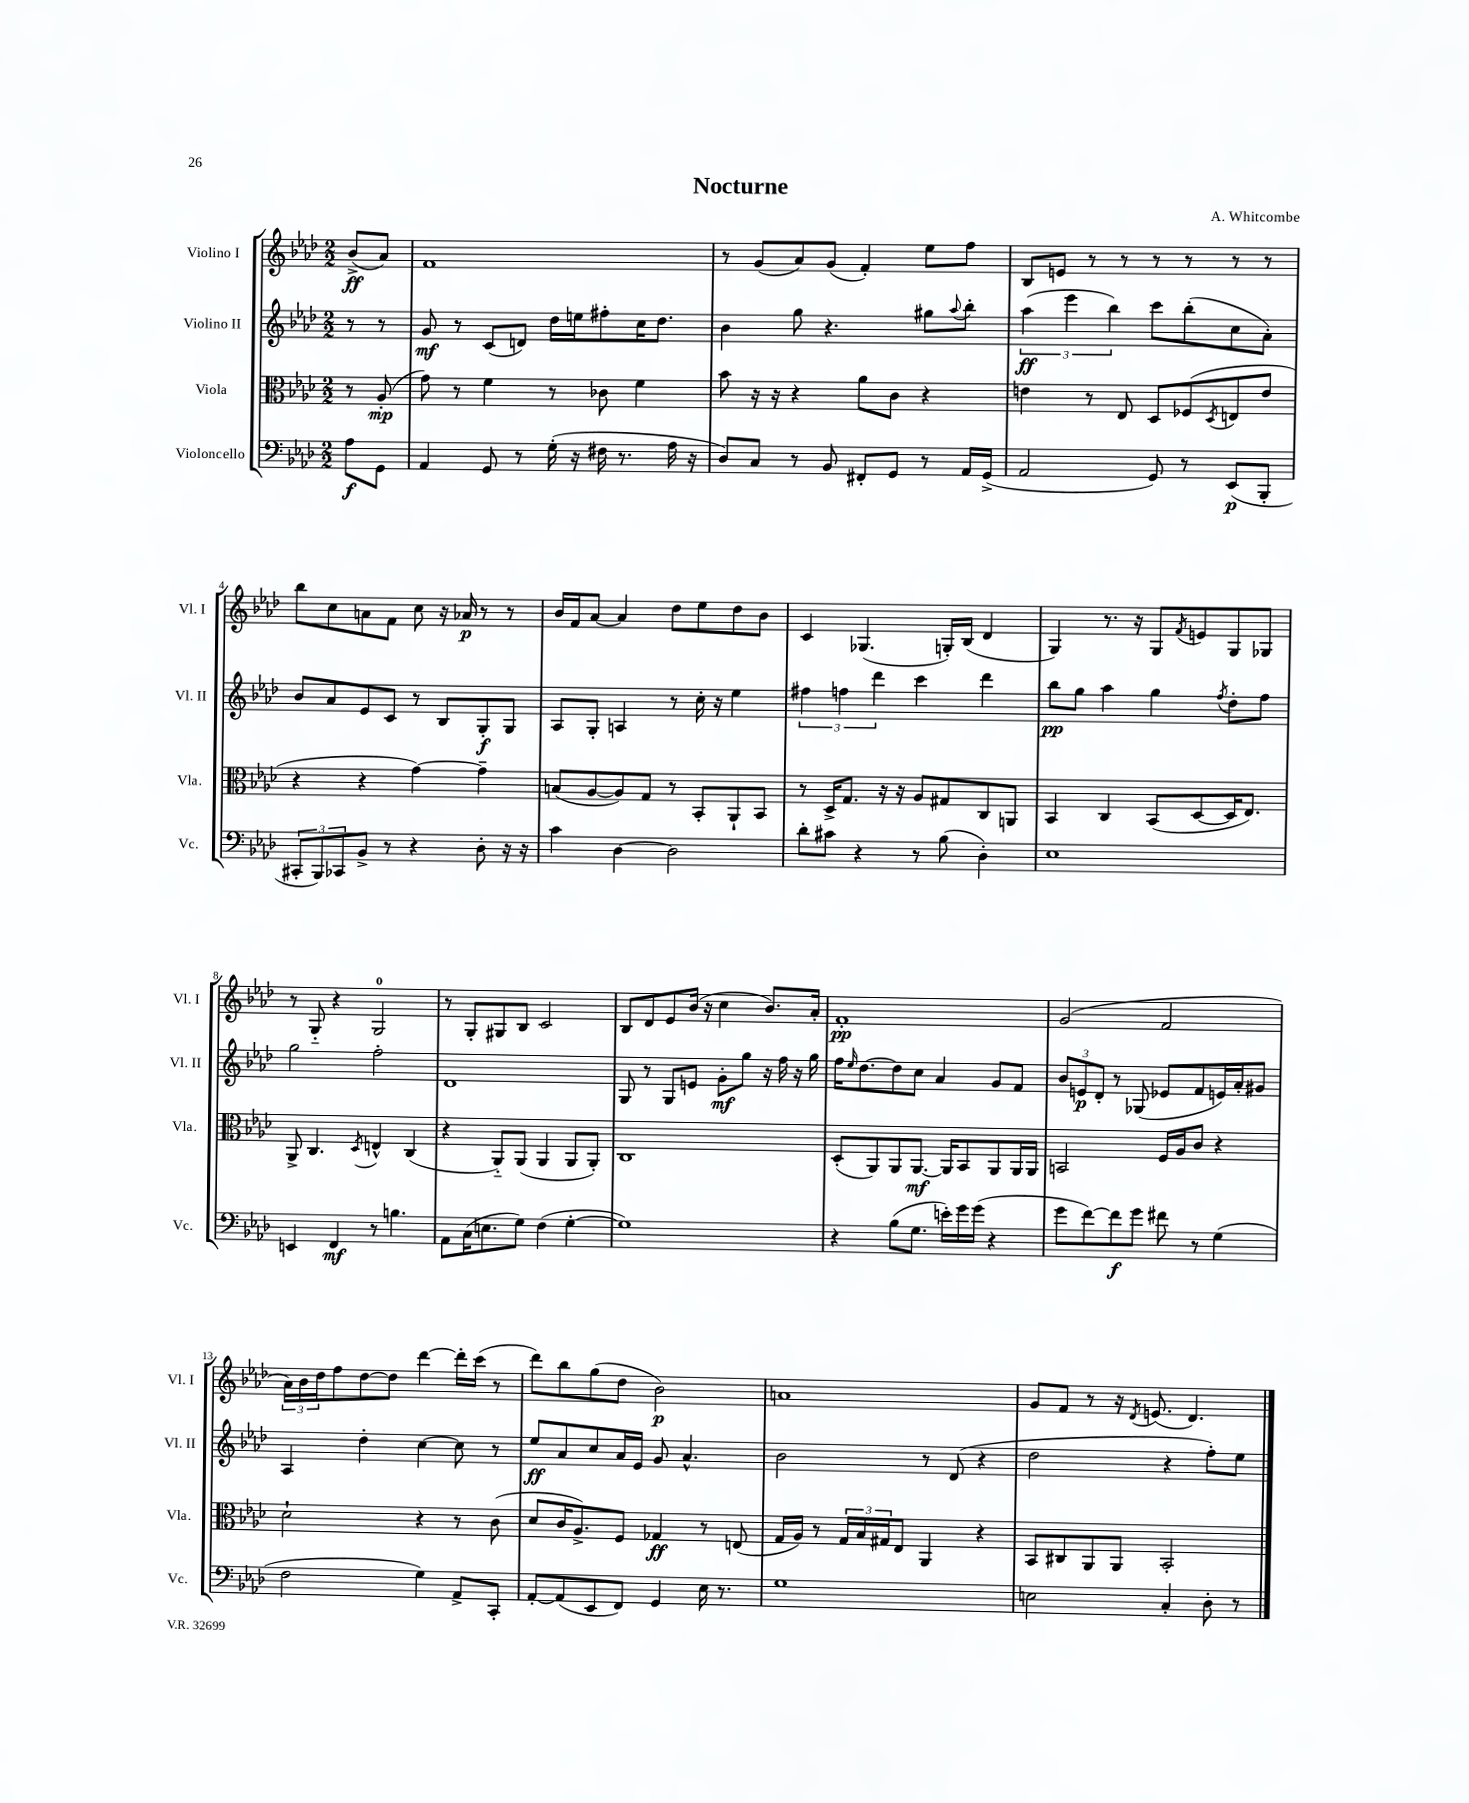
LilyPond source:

\header { title = "Nocturne" composer = "A. Whitcombe" }
<<
\new StaffGroup <<
\new Staff = "s0" \with { instrumentName = "Violino I" shortInstrumentName = "Vl. I" } {
    \clef treble \key aes \major \numericTimeSignature \time 2/2 \partial 4
    bes'8->\ff( aes'8) |
    f'1 |
    r8 g'8( aes'8) g'8( f'4-.) ees''8 f''8 |
    bes8 e'8 r8 r8 r8 r8 r8 r8 |
    bes''8 c''8 a'8 f'8 c''8 r16 aes'16\p r8 r8 |
    bes'16 f'16 aes'8~ aes'4 des''8 ees''8 des''8 bes'8 |
    c'4 ges4.( g16-.) bes16( des'4 |
    g4) r8. r16 g8 \acciaccatura { f'8 } e'8 g8 ges8 |
    r8 g8-_ r4 g2-0 |
    r8 g8-. gis8 bes8 c'2 |
    bes8 des'8 ees'8 bes'16( r16 c''4 bes'8.) aes'16-. |
    f'1-.\pp |
    g'2( f'2 |
    \tuplet 3/2 { aes'16) bes'16 des''16 } f''8 des''8~ des''8 des'''4~ des'''16-. c'''16( r8 |
    des'''8) bes''8 g''8( des''8 bes'2\p) |
    a'1 |
    g'8 f'8 r8 r16 \acciaccatura { des'8 } e'8.( des'4.) \bar "|." |
}
\new Staff = "s1" \with { instrumentName = "Violino II" shortInstrumentName = "Vl. II" } {
    \clef treble \key aes \major \numericTimeSignature \time 2/2 \partial 4
    r8 r8 |
    g'8\mf r8 c'8( d'8) des''16 e''16 fis''8-. c''16 des''8. |
    bes'4 g''8 r4. gis''8 \appoggiatura { aes''8 } bes''8-. |
    \tuplet 3/2 { aes''4\ff( ees'''4 bes''4) } c'''8 bes''8-.( c''8 aes'8-.) |
    bes'8 aes'8 ees'8 c'8 r8 bes8 g8-.\f g8 |
    aes8 g8-. a4 r8 c''16-. r16 ees''4 |
    \tuplet 3/2 { fis''4 f''4 des'''4 } c'''4 des'''4 |
    bes''8\pp g''8 aes''4 g''4 \acciaccatura { f''8 } des''8-. f''8 |
    g''2 f''2-. |
    des'1 |
    g8 r8 g8 e'8 g'8-.\mf g''8 r16 f''16 r16 g''16 |
    f''16 \grace { ees''16 } des''8.~ des''8 c''8 aes'4 g'8 f'8 |
    \tuplet 3/2 { bes'8 e'8\p des'8-. } r8 ges8( ees'8 f'8 e'16) aes'16-. gis'8 |
    aes4 des''4-. c''4~ c''8 r8 |
    ees''8\ff aes'8 c''8 aes'16 ees'16 g'8 aes'4.-^ |
    bes'2 r8 des'8( r4 |
    des''2 r4 f''8-.) ees''8 \bar "|." |
}
\new Staff = "s2" \with { instrumentName = "Viola" shortInstrumentName = "Vla." } {
    \clef alto \key aes \major \numericTimeSignature \time 2/2 \partial 4
    r8 aes8-.\mp( |
    g'8) r8 f'4 r8 ces'8 f'4 |
    bes'8 r16 r16 r4 aes'8 c'8 r4 |
    e'4 r8 ees8 des8 fes8( \acciaccatura { des8 } e8 e'8 |
    r4 r4 g'4~) g'4-- |
    b8( aes8~ aes8) g8 r8 bes,8-. aes,8-! bes,8 |
    r8 des16-> g8. r16 r16 aes8 gis8 c8 a,8 |
    bes,4 c4 bes,8( des8~ des16 ees8.) |
    aes,8-> c4. \acciaccatura { des8 } e4-^ c4( |
    r4 aes,8-_) aes,8( aes,4 aes,8 aes,8-.) |
    c1 |
    des8-.( aes,8) aes,8 aes,8.~\mf aes,16 bes,8 aes,8 aes,16 aes,16 |
    b,2 f16 aes16 c'8 r4 |
    des'2-! r4 r8 c'8( |
    des'8 c'16 aes8.->) f8 ges4\ff r8 e8( |
    g16 aes16) r8 \tuplet 3/2 { g16 bes16 gis16 } ees8 aes,4 r4 |
    bes,8 cis8 aes,8 aes,8 bes,2-. \bar "|." |
}
\new Staff = "s3" \with { instrumentName = "Violoncello" shortInstrumentName = "Vc." } {
    \clef bass \key aes \major \numericTimeSignature \time 2/2 \partial 4
    aes8\f g,8 |
    aes,4 g,8 r8 g16-.( r16 fis16 r8. aes16 r16 |
    des8) c8 r8 bes,8 fis,8-. g,8 r8 aes,16 g,16->( |
    aes,2 g,8) r8 ees,8\p( bes,,8-. |
    \tuplet 3/2 { cis,8-. bes,,8) ces,8 } bes,8-> r8 r4 des8-. r16 r16 |
    c'4 des4~ des2 |
    des'8-. cis'8 r4 r8 bes8( des4-.) |
    ees1 |
    e,4 f,4\mf r8 b4. |
    aes,8 c16( e8. g8) f4( g4~-. |
    g1) |
    r4 bes8( g8. e'16-.) g'16 g'16( r4 |
    g'8 f'8~) f'8\f g'8 fis'8 r8 g4( |
    f2 g4) aes,8-> c,8-. |
    aes,8~-. aes,8( ees,8 f,8) g,4 ees16 r8. |
    g1 |
    e2 c4-. des8-. r8 \bar "|." |
}
>>
>>
